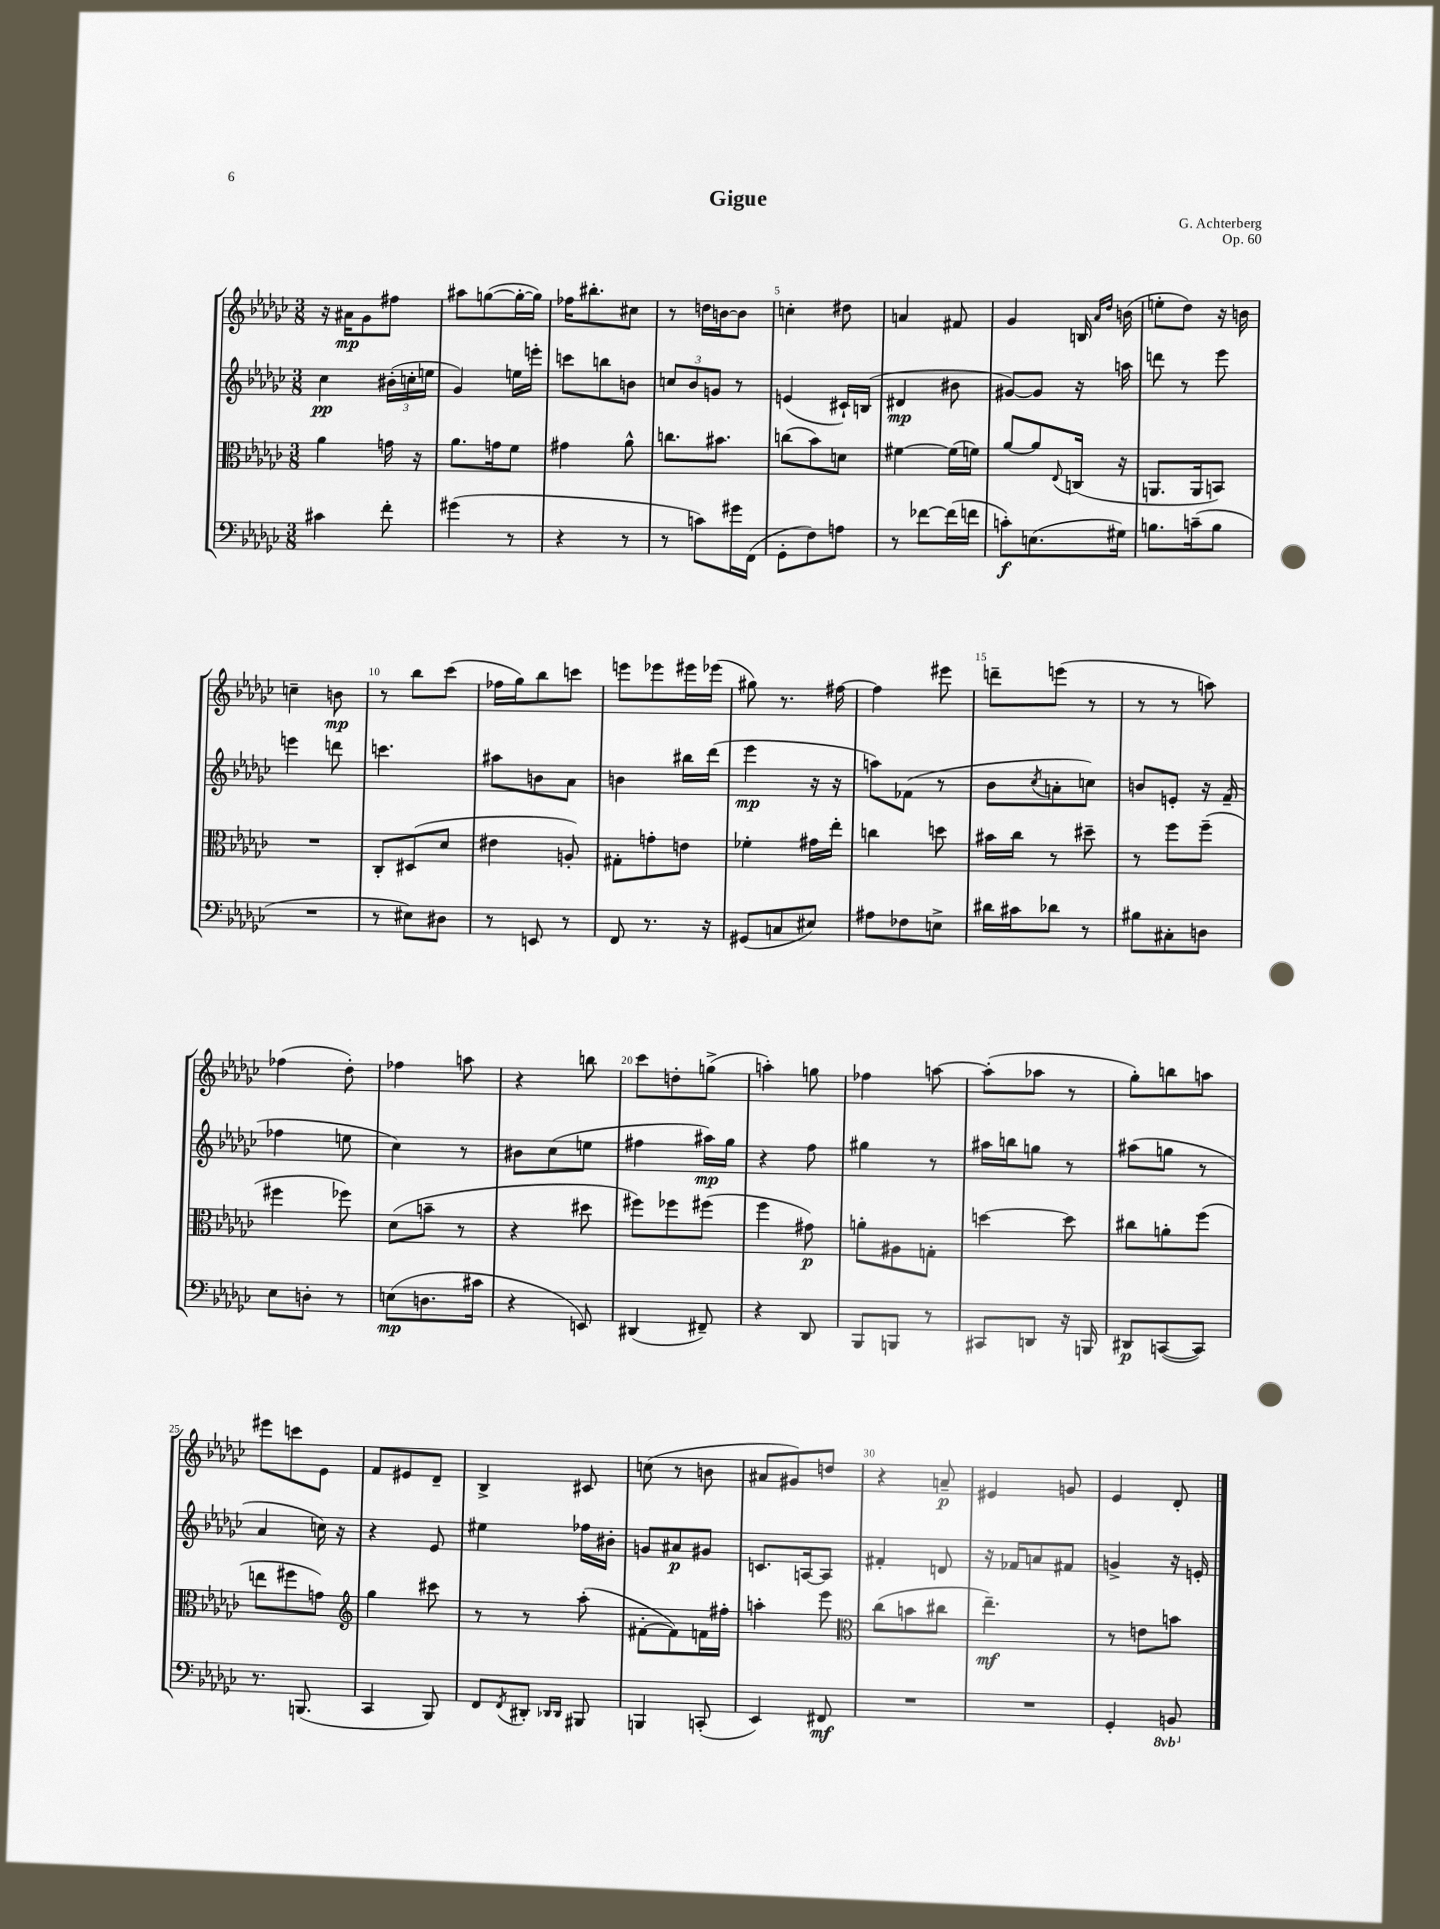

**kern	**dynam	**kern	**dynam	**kern	**dynam	**kern	**dynam
*part4	*part4	*part3	*part3	*part2	*part2	*part1	*part1
*staff4	*staff4	*staff3	*staff3	*staff2	*staff2	*staff1	*staff1
*clefF4	*	*clefC3	*	*clefG2	*	*clefG2	*
*k[b-e-a-d-g-c-]	*	*k[b-e-a-d-g-c-]	*	*k[b-e-a-d-g-c-]	*	*k[b-e-a-d-g-c-]	*
*M3/8	*	*M3/8	*	*M3/8	*	*M3/8	*
=1	=1	=1	=1	=1	=1	=1	=1
4c#X\	.	4a-\	.	4cc-\	pp	16r	.
.	.	.	.	.	.	16a#X\KL	mp
.	.	.	.	.	.	8g-\	.
8f'\	.	16gn\	.	(24b#X'\LL	.	8ff#X\J	.
.	.	.	.	24ccn'\	.	.	.
.	.	16r	.	.	.	.	.
.	.	.	.	24een\JJ	.	.	.
=2	=2	=2	=2	=2	=2	=2	=2
(4g#X\	.	8.a-\L	.	4g-/)	.	8aa#X\L	.
.	.	.	.	.	.	([8ggn\	.
.	.	16gn\k	.	.	.	.	.
8r	.	8f\J	.	16een\LL	.	16gg'\L_	.
.	.	.	.	16eeen'\JJ	.	16gg\JJ])	.
=3	=3	=3	=3	=3	=3	=3	=3
4r	.	4g#X\	.	8cccn\L	.	16ff-X\KL	.
.	.	.	.	.	.	8.bb#X'\	.
.	.	.	.	8bbn\	.	.	.
8r	.	8a-^^\	.	8bn\J	.	8cc#X\J	.
=4	=4	=4	=4	=4	=4	=4	=4
8r	.	8.ccn\L	.	12ccn/L	.	8r	.
.	.	.	.	12b-/	.	.	.
8cn\L)	.	.	.	.	.	16ddn\LL	.
.	.	.	.	12gn/J	.	.	.
.	.	8.b#X\J	.	.	.	[16bn\J	.
16g#X\L	.	.	.	8r	.	8b\J]	.
(16FF\JJ	.	.	.	.	.	.	.
=5	=5	=5	=5	=5	=5	=5	=5
8GG-'\L	.	(8ccn\L	.	(4en/	.	4ccn'\	.
8F\)	.	8b-\)	.	.	.	.	.
8An\J	.	8dn\J	.	16c#X`/LL)	.	8dd#X\	.
.	.	.	.	(16Bn/JJ	.	.	.
=6	=6	=6	=6	=6	=6	=6	=6
8r	.	[4f#X\	.	4d#X/	mp	4an/	.
[8f-X\L	.	.	.	.	.	.	.
(16f-\L]	.	(16f#\LL]	.	8b#X\	.	8f#X/	.
16fn\JJ	.	16fn\JJ)	.	.	.	.	.
=7	=7	=7	=7	=7	=7	=7	=7
8cn'\L)	f	[8a-/L	.	[8g#X/L)	.	4g-/	.
(8.En\	.	8a-/]	.	8g#/J]	.	.	.
.	.	8qqE-/	.	.	.	.	.
.	.	(16Cn/Jk	.	16r	.	16Bn/	.
.	.	.	.	.	.	16qqa-/LL	.
.	.	.	.	.	.	16qqdd-/JJ	.
16G#X\Jk)	.	16r	.	16aan\	.	(16bn\	.
=8	=8	=8	=8	=8	=8	=8	=8
8.Bn\L	.	8.AAn/L	.	8dddn\	.	8een'\L	.
.	.	.	.	8r	.	8dd-\J)	.
(16cn~\k	.	16AA/k	.	.	.	.	.
8B\J	.	8BBn/J)	.	8eee-\	.	16r	.
.	.	.	.	.	.	16bn\	.
!!LO:LB:g=z
=9	=9	=9	=9	=9	=9	=9	=9
4.r	.	4.r	.	4eeen\	.	4ccn~\	.
.	.	.	.	8dddn\	.	8bn\	mp
=10	=10	=10	=10	=10	=10	=10	=10
8r	.	8C-'/L	.	4.cccn\	.	8r	.
8E#X\L)	.	(8D#X/	.	.	.	8bb-\L	.
8D#X\J	.	8d-/J	.	.	.	(8ccc-\J	.
=11	=11	=11	=11	=11	=11	=11	=11
8r	.	4e#X\	.	8aa#X\L	.	16ff-X\LL	.
.	.	.	.	.	.	16gg-\J)	.
8EEn/	.	.	.	8bn\	.	8bb-\	.
8r	.	8An'/)	.	8a-\J	.	8cccn\J	.
=12	=12	=12	=12	=12	=12	=12	=12
8FF/	.	8G#X'\L	.	4bn\	.	8eeen\L	.
8.r	.	8gn'\	.	.	.	8eee-X\	.
.	.	8en\J	.	16bb#X\LL	.	16eee#X\L	.
16r	.	.	.	(16ddd-\JJ	.	(16eee-X\JJ	.
=13	=13	=13	=13	=13	=13	=13	=13
(8GG#X/L	.	4f-X'\	.	4eee-\	mp	8gg#X\)	.
8Cn/	.	.	.	.	.	8.r	.
8E#X/J)	.	16g#X\LL	.	16r	.	.	.
.	.	16ee-'\JJ	.	16r	.	[16ff#X\	.
=14	=14	=14	=14	=14	=14	=14	=14
8A#X\L	.	4ccn\	.	8aan\L)	.	4ff#\]	.
8F-X\	.	.	.	(8f-X\J	.	.	.
8En^\J	.	8ddn\	.	8r	.	8eee#X\	.
=15	=15	=15	=15	=15	=15	=15	=15
16d#X\LL	.	16b#X\LL	.	8b-\L	.	8dddn~\L	.
16c#X\J	.	16cc-\JJ	.	.	.	.	.
.	.	.	.	8qcc-/	.	.	.
8d-X\J	.	8r	.	8an'\	.	(8eeen\J	.
8r	.	8dd#X~\	.	8ccn\J)	.	8r	.
=16	=16	=16	=16	=16	=16	=16	=16
8B#X\L	.	8r	.	8bn/L	.	8r	.
8C#X'\	.	8ff\L	.	8en'/J	.	8r	.
8Dn\J	.	(8ff~\J	.	16r	.	8aan\)	.
.	.	.	.	(16f~/	.	.	.
!!LO:LB:g=z
=17	=17	=17	=17	=17	=17	=17	=17
8E-\L	.	4ff#X\	.	4ff-X\	.	(4ff-X\	.
8Dn'\J	.	.	.	.	.	.	.
8r	.	8ff-X\)	.	8een\	.	8dd-'\)	.
=18	=18	=18	=18	=18	=18	=18	=18
(8En\L	mp	(8d-\L	.	4cc-\)	.	4ff-X\	.
8.Dn\	.	8bn~\J	.	.	.	.	.
.	.	8r	.	8r	.	8aan\	.
16c#X\Jk	.	.	.	.	.	.	.
=19	=19	=19	=19	=19	=19	=19	=19
4r	.	4r	.	8b#X\L	.	4r	.
.	.	.	.	(8cc-\	.	.	.
8EEn/)	.	8dd#X\	.	8een\J	.	8bbn\	.
=20	=20	=20	=20	=20	=20	=20	=20
(4DD#X/	.	8ff#X\L)	.	4ff#X\	.	8ccc-\L	.
.	.	8ff-X\	.	.	.	8ddn'\	.
8FF#X~/)	.	(8ff#X\J	.	16aa#X\LL)	mp	(8ggn^\J	.
.	.	.	.	16gg-\JJ	.	.	.
=21	=21	=21	=21	=21	=21	=21	=21
4r	.	4ff\	.	4r	.	4aan'\)	.
8DD-/	.	8g#X\)	p	8ff\	.	8ggn\	.
=22	=22	=22	=22	=22	=22	=22	=22
8BBB-/L	.	8an'\L	.	4gg#X\	.	4ff-X\	.
8BBBn/J	.	8A#X\	.	.	.	.	.
8r	.	8Gn'\J	.	8r	.	[8aan\	.
=23	=23	=23	=23	=23	=23	=23	=23
8CC#X/L	.	[4ddn\	.	16aa#X\LL	.	(8aa'\L]	.
.	.	.	.	16bbn\J	.	.	.
8DDn/J	.	.	.	8ggn\J	.	8aa-X\J	.
16r	.	8dd\]	.	8r	.	8r	.
16BBBn/	.	.	.	.	.	.	.
=24	=24	=24	=24	=24	=24	=24	=24
8DD#X/L	p	8cc#X\L	.	(8aa#X\L	.	8gg-'\L)	.
([8CCn/	.	8an'\	.	8ggn\J	.	8bbn\	.
8CC/J])	.	(8ff\J	.	8r	.	8aan\J	.
!!LO:LB:g=z
=25	=25	=25	=25	=25	=25	=25	=25
8.r	.	8een\L	.	4a-/	.	8eee#X\L	.
.	.	8ff#X\	.	.	.	8cccn\	.
(8.BBBn/	.	.	.	.	.	.	.
.	.	8gn\J)	.	16ccn\)	.	8e-\J	.
.	.	.	.	16r	.	.	.
=26	=26	=26	=26	=26	=26	=26	=26
*	*	*clefG2	*	*	*	*	*
4CC-/	.	4gg-\	.	4r	.	8f/L	.
.	.	.	.	.	.	8e#X/	.
8BBB-/)	.	8ccc#X\	.	8e-/	.	8d-~/J	.
=27	=27	=27	=27	=27	=27	=27	=27
8FF/L	.	8r	.	4ee#X\	.	4B-^/	.
8qFF/	.	.	.	.	.	.	.
8DD#X'/J	.	8r	.	.	.	.	.
16qqDD-X/LL	.	.	.	.	.	.	.
16qqDD-/JJ	.	.	.	.	.	.	.
8BBB#X/	.	(8aa-'\	.	16ff-X\LL	.	8c#X/	.
.	.	.	.	16b#X'\JJ	.	.	.
=28	=28	=28	=28	=28	=28	=28	=28
4BBBn/	.	[8f#X'\L	.	8gn/L	.	(8ccn\	.
.	.	8f#\])	.	8a#X/	p	8r	.
(8CCn'/	.	16fn\L	.	8g#X/J	.	8bn\	.
.	.	16ff#X'\JJ	.	.	.	.	.
=29	=29	=29	=29	=29	=29	=29	=29
4EE-/)	.	4aan'\	.	8.cn/L	.	8a#X/L	.
.	.	.	.	.	.	8g#X/)	.
.	.	.	.	[16An/k	.	.	.
8FF#X/	mf	8eee-\	.	8A/J]	.	8ddn/J	.
=30	=30	=30	=30	=30	=30	=30	=30
*	*	*clefC3	*	*	*	*	*
4.r	.	(8cc-\L	.	4f#X'/	.	4r	.
.	.	8bn\	.	.	.	.	.
.	.	8cc#X\J	.	8dn/	.	8an~/	p
=31	=31	=31	=31	=31	=31	=31	=31
4.r	.	4.ee-~\)	mf	16r	.	4e#X/	.
.	.	.	.	16f-X/KL	.	.	.
.	.	.	.	8an/	.	.	.
.	.	.	.	8f#X/J	.	8gn/	.
=32	=32	=32	=32	=32	=32	=32	=32
4GG-'/	.	8r	.	4gn^/	.	4e-/	.
.	.	8en\L	.	.	.	.	.
*8ba	*	*	*	*	*	*	*
8BBBn/	.	8bn\J	.	16r	.	8d-'/	.
.	.	.	.	16en'/	.	.	.
*X8ba	*	*	*	*	*	*	*
==	==	==	==	==	==	==	==
*-	*-	*-	*-	*-	*-	*-	*-
